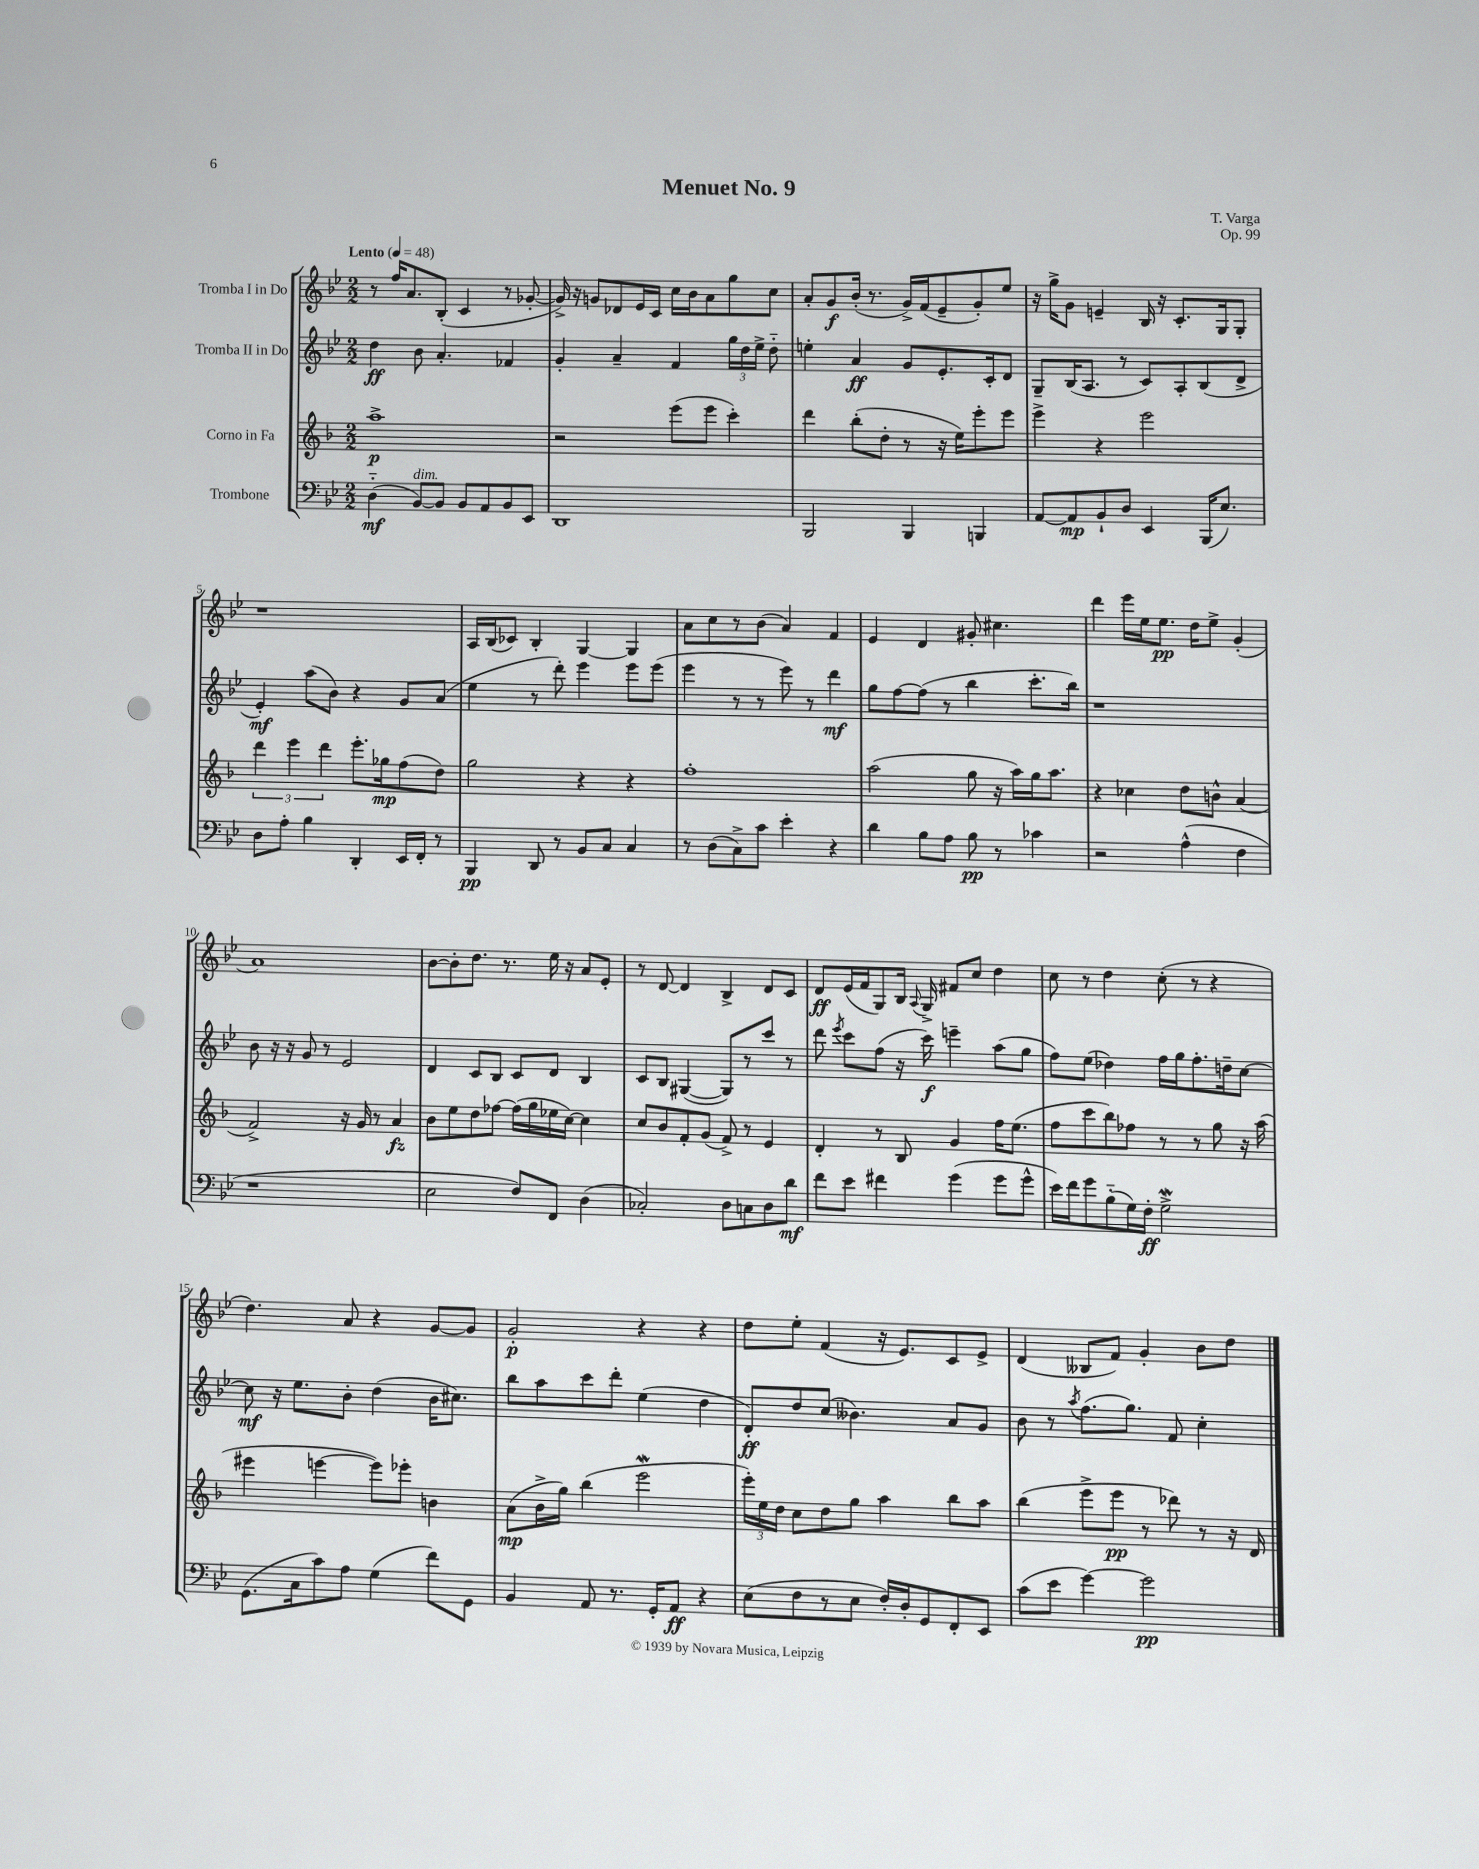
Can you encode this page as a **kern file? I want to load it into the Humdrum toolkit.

**kern	**kern	**kern	**kern
*staff4	*staff3	*staff2	*staff1
*clefF4	*clefG2	*clefG2	*clefG2
*k[b-e-]	*k[b-]	*k[b-e-]	*k[b-e-]
*M2/2	*M2/2	*M2/2	*M2/2
*MM48	*MM48	*MM48	*MM48
(4D'~	1aa^	4dd	8r
.	.	.	16ff
.	.	.	8.a
[8BB-)	.	8b-	.
8BB-]	.	4.a'	(8B-'
8BB-	.	.	4c
8AA	.	.	.
8BB-	.	4f-	8r
8EE-	.	.	[8g-'
=	=	=	=
1DD	2r	4g'	16g-^])
.	.	.	16r
.	.	.	8g
.	.	4a~	8d-
.	.	.	16e-
.	.	.	16c
.	(8eee	4f	16cc
.	.	.	16b-
.	8eee	.	8a
.	4ccc')	24gg	8gg
.	.	24dd	.
.	.	24ee-^	.
.	.	8dd'~	8cc
=	=	=	=
2BBB-	4ddd	4ee'	8a'
.	.	.	8g
.	(8bb-'	4a	(16b-'
.	.	.	8.r
.	8dd'	.	.
4BBB-	8r	8g	16g^)
.	.	.	(16f
.	16r	8.e-'	8e-~
.	16ee)	.	.
4BBB	8eee'	.	8g')
.	.	16c'	.
.	8eee	8d	8ee-
=	=	=	=
[8AA	4eee^	8G~	16r
.	.	.	16gg^
8AA]	.	(16B-	8g
.	.	8.A	.
8BB-`	4r	.	4e~
8D	.	8r	.
4EE-	2eee	8c)	16B-
.	.	.	16r
.	.	8A'	8.c'
(16BBB-	.	(8B-	.
8.E-)	.	.	16G
.	.	8d^	8G'
=	=	=	=
8D	6ddd	4e-')	1r
8A'	.	.	.
.	6eee	.	.
4B-	.	(8aa	.
.	6ddd	.	.
.	.	8b-)	.
4DD'	8.eee'	4r	.
.	16gg-	.	.
16EE-	(8ff	8g	.
16FF'	.	.	.
8r	8dd)	(8a	.
=	=	=	=
4BBB-	2gg	4ee-	16A
.	.	.	(16B-
.	.	.	8c-)
8DD	.	8r	4B-'
8r	.	8ddd')	.
8BB-	4r	4eee-	[4G
8C	.	.	.
4C	4r	8eee-	4G]
.	.	(8eee-	.
=	=	=	=
8r	1ff'	4eee-	8a
(8D	.	.	8cc
8C^)	.	8r	8r
8c	.	8r	(8b-
4e-'	.	8eee-)	4a)
.	.	8r	.
4r	.	4ddd	4f
=	=	=	=
4d	(2aa	8gg	4e-
.	.	[8ff	.
8B-	.	(8ff]	4d
8A	.	8r	.
8B-	8gg	4bb-	8g#'
8r	16r	.	4.cc#
.	16aa)	.	.
4c-	16gg	8.ccc'	.
.	8.aa	.	.
.	.	16bb-)	.
=	=	=	=
2r	4r	1r	4ddd
.	4cc-	.	16eee-
.	.	.	16ee-
.	.	.	8.ee-
(4A^^	8dd	.	.
.	.	.	16dd
.	8b^^	.	8ee-^
4F	(4a	.	(4g'
=	=	=	=
1r	2f^)	8b-	1a)
.	.	16r	.
.	.	16r	.
.	.	8g	.
.	.	8r	.
.	16r	2e-	.
.	16g	.	.
.	8r	.	.
.	4a	.	.
=	=	=	=
2E-	8b-	4d	[8b-
.	8ee	.	8b-']
.	8dd	8c	8.dd
.	[8ff-	8B-	.
.	.	.	8.r
8F)	(16ff-]	8c	.
.	16gg	.	.
8FF	16ee-	8d	16ee-
.	[16cc)	.	16r
(4D	4cc]	4B-	8a
.	.	.	8e-'
=	=	=	=
2C-')	8cc	8c	8r
.	8b-	8B-	[8d
.	8f'	([4G#	4d]
.	(8g	.	.
8D	8f^)	8G#])	4B-^
8C	8r	8r	.
8D	4e	8ccc	8d
8d	.	8r	8c
=	=	=	=
8f	4d'	8ddd	8d
.	.	8qeee-	.
8e-	.	8ccc	(16e-
.	.	.	16f
4f#	8r	(8ff	8G)
.	8B-	16r	16B-
.	.	.	8qqA
.	.	16ccc)	16G^
(4g	4g	4eee~	8f#
.	.	.	8cc
8g	16ff	(8aa	4dd
.	(8.ee	.	.
8g^^	.	8gg	.
=	=	=	=
16e-)	8ff	8ff)	8cc
16f	.	.	.
8g	8ccc	(8ee-	8r
(8B-'~	8bb-)	4dd-)	4dd
16G)	8ff-	.	.
16F'	.	.	.
2G^	8r	16ff	(8cc'
.	.	16gg	.
.	8r	8.ff'	8r
.	8gg	.	4r
.	.	16dd~	.
.	16r	[8cc	.
.	(16aa	.	.
=	=	=	=
(8.GG	4eee#	8cc]	4.dd)
.	.	16r	.
16C	.	8.ee-	.
8c)	[4eee	.	.
8A	.	8b-'	8a
(4G	8eee])	(4dd	4r
.	8eee-'	.	.
8f)	4b	16b-	[8g
.	.	8.cc#)	.
8GG	.	.	8g]
=	=	=	=
4BB-	(8a	8bb-	2g'
.	16b-^	8aa	.
.	16gg)	.	.
8AA	(4bb-	8ccc	.
8.r	.	8ddd'	.
.	2eee	(4ee-	4r
16GG'	.	.	.
8AA	.	.	.
4r	.	4dd	4r
=	=	=	=
(8E-	24eee')	8d')	8dd
.	24ee	.	.
.	24dd	.	.
8F	8cc	8dd	8ee-'
8r	8dd	(8cc	(4f
8E-	8gg	4.b--)	.
16F')	4aa	.	16r
16D'	.	.	8.e-)
8GG	.	.	.
8FF'	8bb-	8a	8c
8EE-	8aa	8g	8e-^
=	=	=	=
(8c	(4bb-	8b-	(4d
8e-	.	8r	.
.	.	8qaa	.
[4g)	8eee^	(8.ff	8B--
.	8eee	.	8f)
.	.	8.gg)	.
2g]	8r	.	4g'
.	8ddd-)	8f	.
.	8r	4cc'	8b-
.	16r	.	8dd
.	16d	.	.
==	==	==	==
*-	*-	*-	*-
